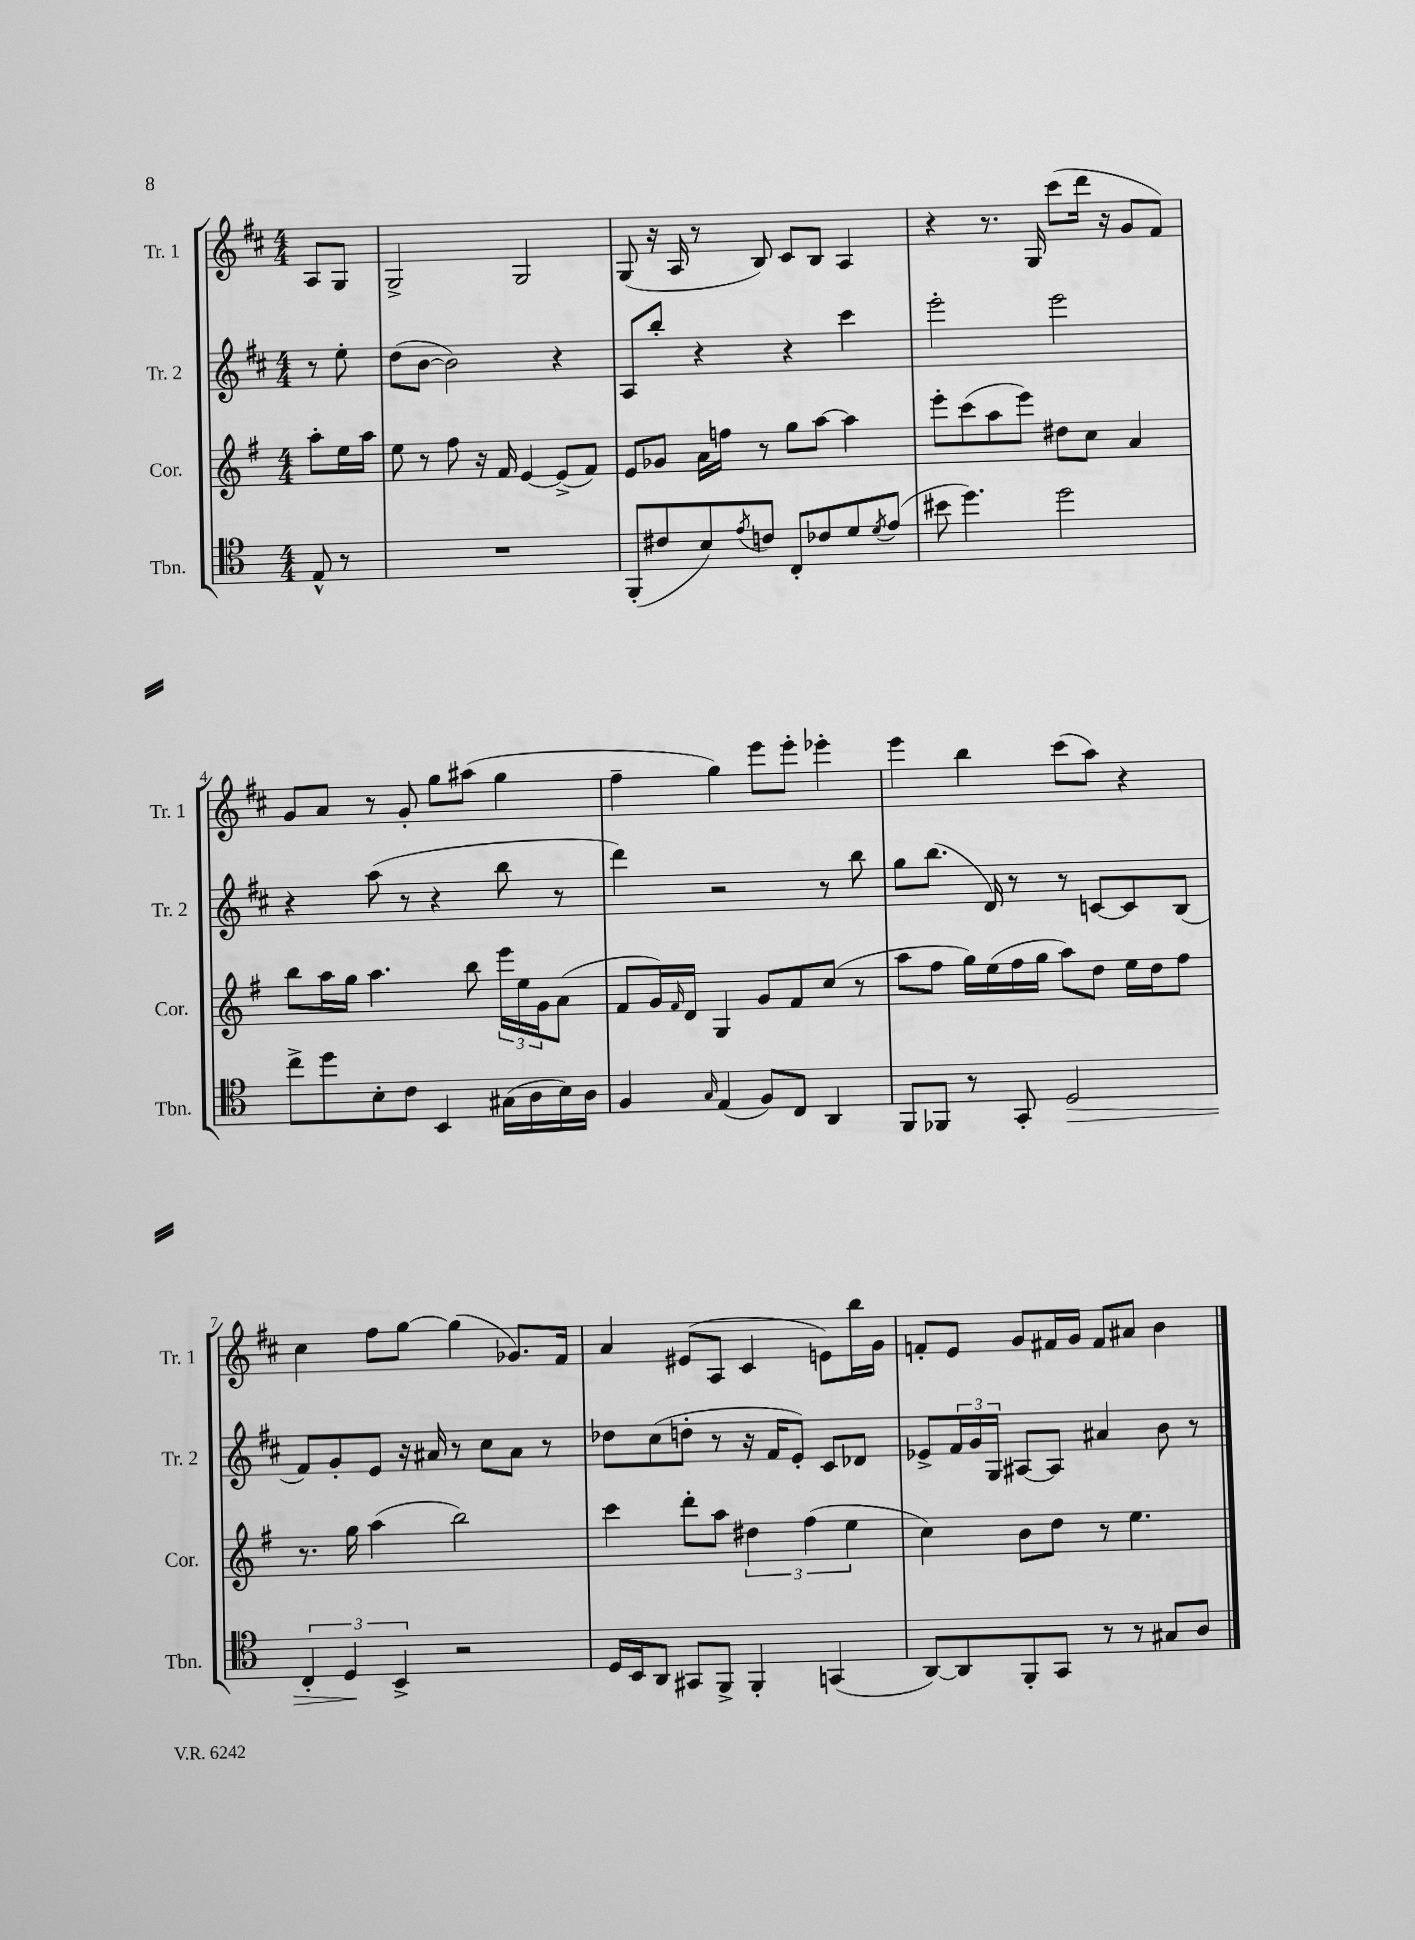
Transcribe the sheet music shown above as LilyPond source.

<<
\new StaffGroup <<
\new Staff = "s0" \with { instrumentName = "Tr. 1" shortInstrumentName = "Tr. 1" } {
    \clef treble \key d \major \numericTimeSignature \time 4/4 \partial 4
    a8 g8 |
    g2-> g2 |
    g8( r16 a16 r8 b8) cis'8 b8 a4 |
    r4 r8. g16 cis'''8( d'''16 r16 g'8 fis'8) |
    g'8 a'8 r8 g'8-. g''8 ais''8( g''4 |
    fis''4-- g''4) e'''8 e'''8-. ees'''4-. |
    e'''4 b''4 cis'''8( a''8) r4 |
    cis''4 fis''8 g''8~ g''4( ges'8.) fis'16 |
    a'4 eis'8( a8 cis'4 e'8) b''16 g'16 |
    f'8-. e'8 g'8 fis'16 g'16 fis'8 ais'8 b'4 \bar "|." |
}
\new Staff = "s1" \with { instrumentName = "Tr. 2" shortInstrumentName = "Tr. 2" } {
    \clef treble \key d \major \numericTimeSignature \time 4/4 \partial 4
    r8 e''8-. |
    d''8( b'8~ b'2) r4 |
    a8 b''8-. r4 r4 cis'''4 |
    e'''2-. e'''2 |
    r4 a''8( r8 r4 b''8 r8 |
    d'''4) r2 r8 b''8 |
    g''8 b''8.( d'16) r8 r8 c'8~ c'8 b8( |
    fis'8) g'8-. e'8 r16 ais'16 r8 cis''8 ais'8 r8 |
    des''8 cis''8( d''8-. r8 r16 fis'16 e'8-.) cis'8 des'8 |
    ees'8-> \tuplet 3/2 { fis'16 g'16 g16 } ais8~ ais8 ais'4 b'8 r8 \bar "|." |
}
\new Staff = "s2" \with { instrumentName = "Cor." shortInstrumentName = "Cor." } {
    \clef treble \key g \major \numericTimeSignature \time 4/4 \partial 4
    a''8-. e''16 a''16 |
    e''8 r8 fis''8 r16 fis'16 e'4~ e'8->( fis'8) |
    e'8 ges'8 a'16 f''16 r8 g''8 a''8~ a''4 |
    e'''8-. c'''8( a''8 e'''8) dis''8 c''8 a'4 |
    b''8 a''16 g''16 a''4. b''8 \tuplet 3/2 { e'''16 e''16 g'16 } a'8( |
    fis'8 g'16) \grace { fis'16 } d'16 g4 g'8 fis'8 c''8( r8 |
    a''8 fis''8 g''16) e''16( fis''16 g''16 a''8) d''8 e''16 d''16 fis''8 |
    r8. g''16 a''4( b''2) |
    c'''4 d'''8-. a''8 \tuplet 3/2 { dis''4 fis''4( e''4 } |
    c''4) b'8 d''8 r8 e''4. \bar "|." |
}
\new Staff = "s3" \with { instrumentName = "Tbn." shortInstrumentName = "Tbn." } {
    \clef tenor \key c \major \numericTimeSignature \time 4/4 \partial 4
    e8-^ r8 |
    R1 |
    f,8-.( cis'8 b8) \acciaccatura { e'8 } c'8 c8-. ces'8 d'8 \acciaccatura { d'8 } e'8( |
    bis'8 d''4.) d''2 |
    c''8-> d''8 b8-. c'8 b,4 gis16( a16 b16) a16 |
    f4 \grace { g16 } e4( f8) c8 a,4 |
    f,8 fes,8 r8 g,8-. d2\> |
    \tuplet 3/2 { c4-. d4\! b,4-> } r2 |
    d16 b,16 a,8 gis,8 f,8-> f,4-. g,4( |
    a,8~) a,8 f,8-. g,8 r8 r8 gis8 a8 \bar "|." |
}
>>
>>
